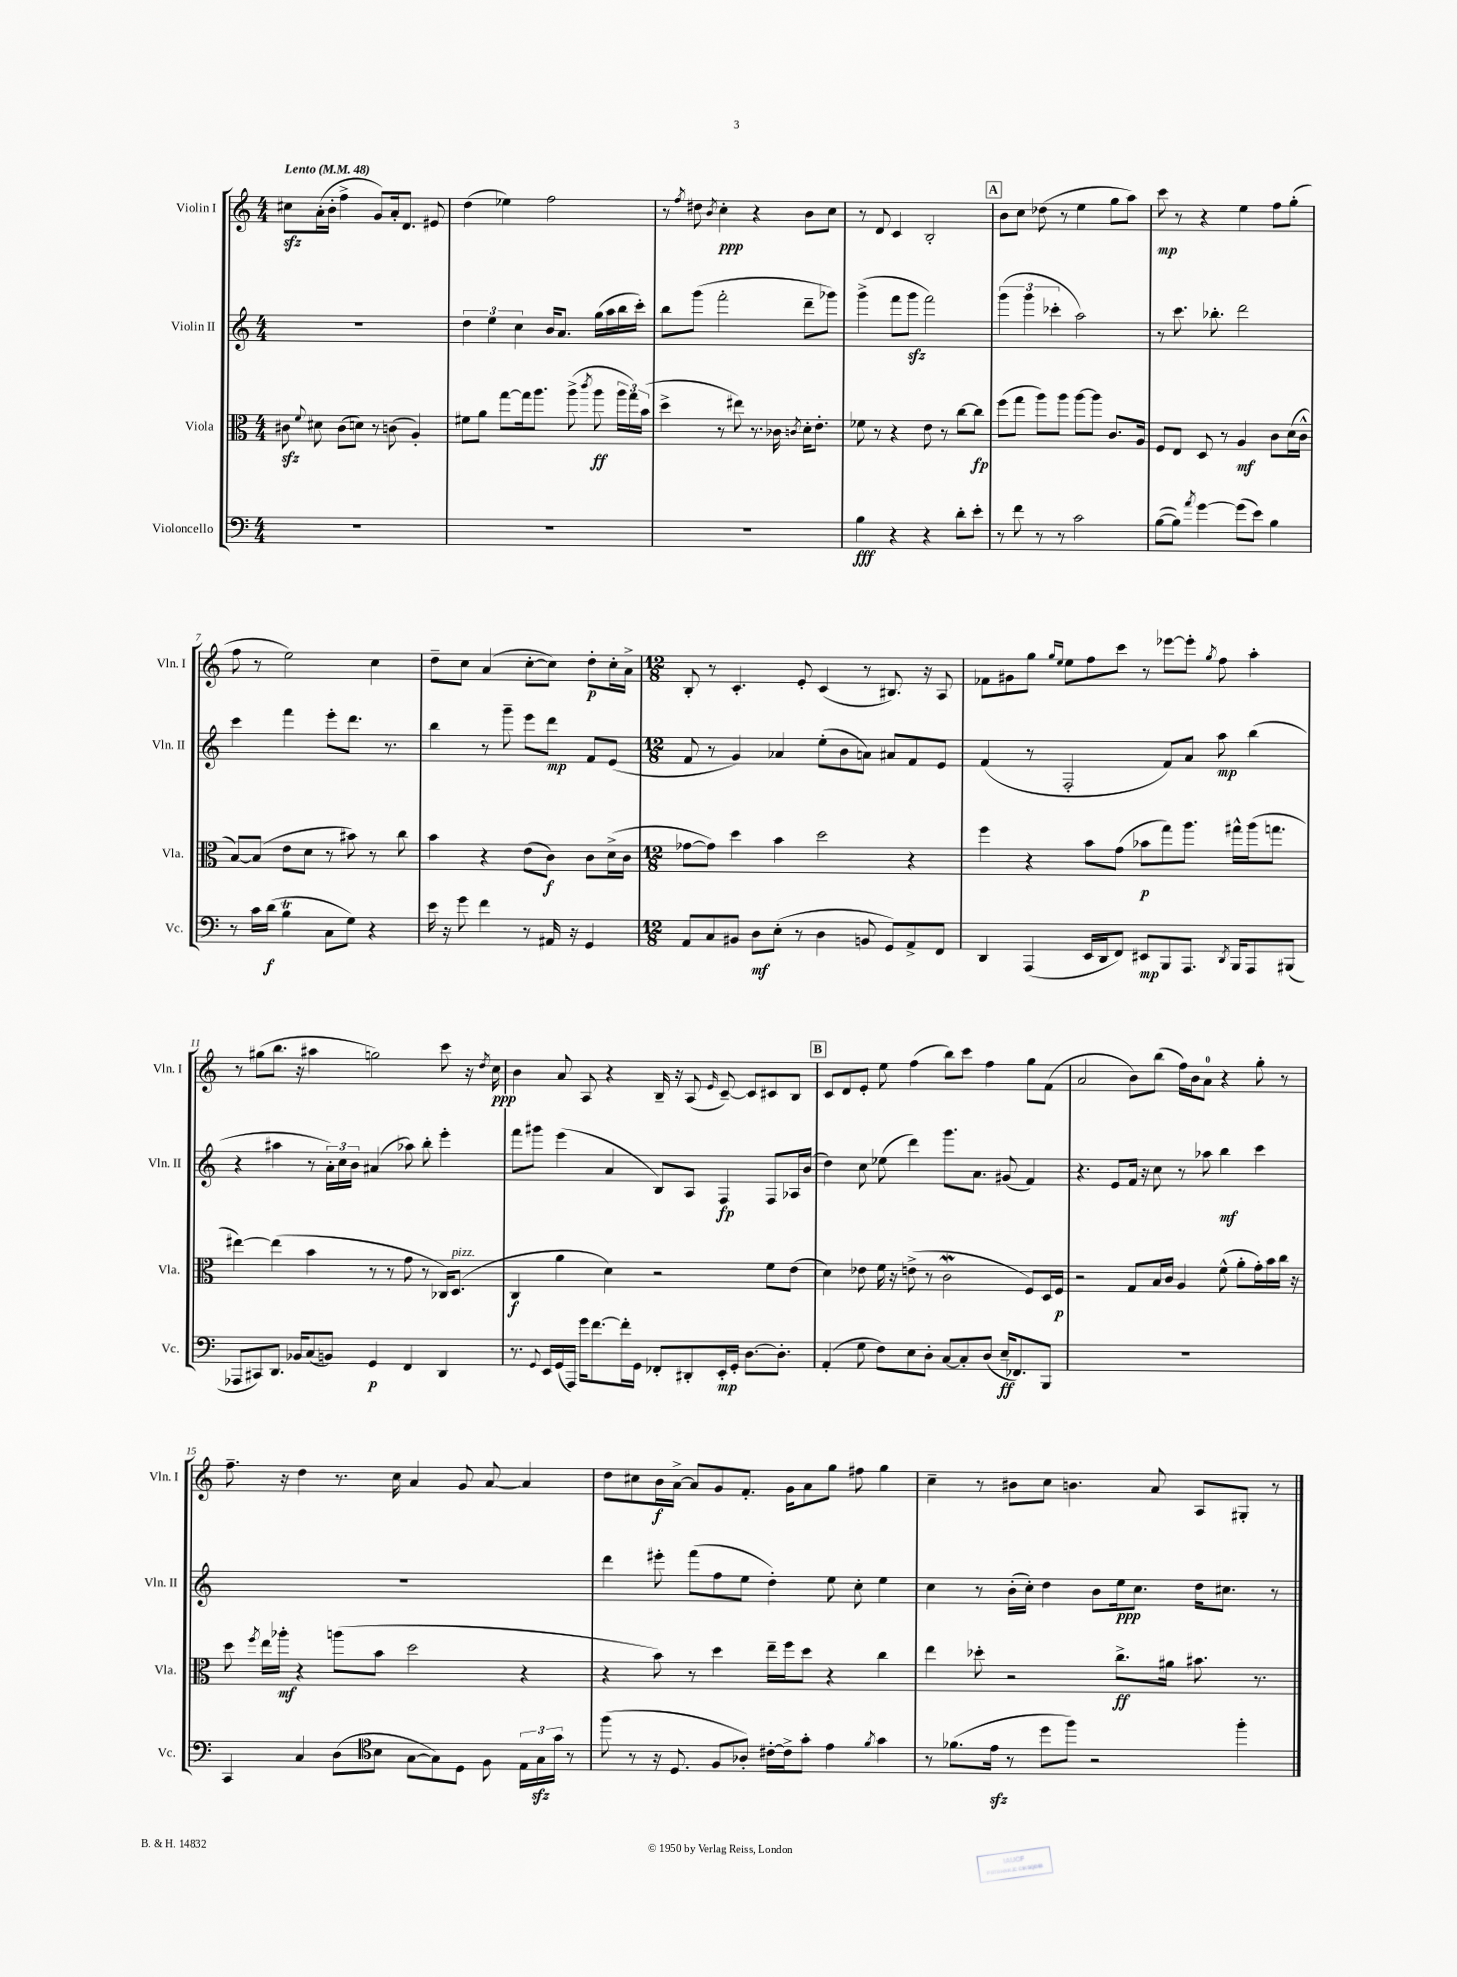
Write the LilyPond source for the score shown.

<<
\new StaffGroup <<
\new Staff = "s0" \with { instrumentName = "Violin I" shortInstrumentName = "Vln. I" } {
    \clef treble \key c \major \numericTimeSignature \time 4/4 \tempo "Lento" 4 = 48
    \autoBeamOff cis''8[\sfz a'16-.( b'16]-. f''4-> g'8[) a'16-. d'8.] eis'8 |
    d''4( ees''4) f''2 |
    r8 \acciaccatura { f''8 } dis''8 \acciaccatura { b'8 } c''4-.\ppp r4 b'8[ c''8] |
    r8 d'8 c'4 b2-. |
    \mark \markup { \box "A" } b'8[ c''8] des''8( r8 e''4 g''8[ a''8]) |
    c'''8\mp r8 r4 e''4 f''8[ g''8]-.( |
    f''8 r8 e''2) c''4 |
    d''8[-- c''8] a'4( c''8[~-. c''8]) d''8[-.\p c''16-. a'16]-> |
    \numericTimeSignature \time 12/8 b8-. r8 c'4.-. e'8-. c'4( r8 bis8.) r16 a8 |
    fes'8[ gis'8 g''8] \grace { g''16[ e''16] } e''8[ f''8 c'''8] r8 ees'''8[~ ees'''8]-. \acciaccatura { g''8 } f''8 a''4-. |
    r8 gis''8[( b''8.] r16 ais''4 g''2) c'''8 r16 \acciaccatura { d''8 } c''16\ppp |
    b'4 a'8 a8 r4 b16-- r16 a8( \grace { e'16 } c'8~--) c'8[ cis'8 b8] |
    \mark \markup { \box "B" } c'8[ d'8 e'8]-. e''8 f''4( b''8[) c'''8] f''4 g''8[ f'8]( |
    a'2 b'8[) b''8]( f''16[) b'16 a'8]-0 r4 g''8-. r8 |
    f''8.-- r16 d''4 r8. c''16 a'4 g'8 a'8~ a'4 |
    d''8[ cis''8 b'16\f a'16]~-> a'8[ g'8 f'8.]-. g'16[ a'8 g''8] fis''8 g''4 |
    c''4-- r8 bis'8[ c''8] b'4. a'8 a8[ gis8]-. r8 \bar "|." |
}
\new Staff = "s1" \with { instrumentName = "Violin II" shortInstrumentName = "Vln. II" } {
    \clef treble \key c \major \numericTimeSignature \time 4/4
    \autoBeamOff R1 |
    \tuplet 3/2 { d''4 e''4 c''4 } b'16[ a'8.] g''16[( a''16 b''16 c'''16]-.) |
    b''8[ g'''8]( f'''2-. d'''8[-- ges'''8]) |
    g'''4->( f'''8[ g'''8]\sfz f'''2) |
    \mark \markup { \box "A" } \tuplet 3/2 { g'''4( g'''4 ces'''4-. } a''2) |
    r8 c'''8. bes''8.-. d'''2 |
    c'''4 f'''4 e'''8[-. d'''8.] r8. |
    b''4 r8 g'''8-- e'''8[ d'''8]\mp f'8[ e'8]( |
    \numericTimeSignature \time 12/8 f'8 r8 g'4) aes'4 e''8[-.( b'8 a'8]) ais'8[ f'8 e'8] |
    f'4( r8 f2-. f'8[) a'8] a''8\mp b''4( |
    r4 ais''4 r8 \tuplet 3/2 { a'16[-.) c''16 b'16] } ais'4( aes''8) b''8-. e'''4-. |
    f'''8[ gis'''8] e'''4( a'4 b8[) a8] f4\fp f8[ aes16 b'16]( |
    \mark \markup { \box "B" } d''4) c''8 ees''8( d'''4) g'''8.[ a'8.] gis'8( f'4) |
    r4. e'8[ f'16] r16 c''8 r8 aes''8 b''4\mf c'''4 |
    R1. |
    d'''4 eis'''8-. f'''8[( f''8 e''8] d''4-.) e''8 c''8-. e''4 |
    c''4 r8 b'16[-.( c''16]-.) d''4 b'8[ e''16\ppp c''8.] d''16[ cis''8.] r8 \bar "|." |
}
\new Staff = "s2" \with { instrumentName = "Viola" shortInstrumentName = "Vla." } {
    \clef alto \key c \major \numericTimeSignature \time 4/4
    \autoBeamOff cis'8\sfz \appoggiatura { f'8 } dis'8 cis'8[( d'8]) r8 c'8( a4-.) |
    fis'8[ a'8] g''8[~ g''16 a''8.] a''8->( \acciaccatura { c'''8 } a''8\ff \tuplet 3/2 { a''16[ g''16) b'16]( } |
    d''4-> r8 eis''8) r8. ces'16 \acciaccatura { c'8 } d'16[-. e'8.]-. |
    fes'8 r8 r4 e'8 r8 c''8[~ c''8]\fp |
    \mark \markup { \box "A" } f''8[( g''8] a''8[) a''8] a''8[~ a''8] c'8.[ a16] |
    f8[ e8] d8 r8 a4\mf c'8[ d'16( c'16]-^ |
    b8[~) b8]( e'8[ d'8] r8 bis'8) r8 c''8 |
    b'4 r4 e'8[( c'8]\f) c'8[ d'16->( c'16] |
    \numericTimeSignature \time 12/8 ges'8[~ ges'8]) d''4 b'4 d''2 r4 |
    f''4 r4 b'8[ g'8]( bes'8[\p g''8) a''8.] gis''16[-^ a''16( g''8.] |
    eis''4~) eis''4( b'4 r8 r8 g'8 r8 ces16[) d8.]^\markup { \italic "pizz." }( |
    c4\f a'4 d'4) r2 f'8[ e'8]( |
    \mark \markup { \box "B" } d'4) ees'8 f'16 r16 e'8->( r8 c'2\mordent f8[) d16 f16]\p |
    r2 g8[ b16 c'16] a4 f'8-^( a'8[-. g'16-.) b'16 c''16] r16 |
    d''8 \acciaccatura { f''8 } e''16[ aes''16]-.\mf r4 a''8[( b'8] d''2 r4 |
    r4 b'8) r8 d''4 e''16[-- f''16 d''8] r4 c''4 |
    e''4 des''8-. r2 c''8.[->\ff ais'16] bis'8. r8. \bar "|." |
}
\new Staff = "s3" \with { instrumentName = "Violoncello" shortInstrumentName = "Vc." } {
    \clef bass \key c \major \numericTimeSignature \time 4/4
    \autoBeamOff R1 |
    R1 |
    R1 |
    b4\fff r4 r4 d'8[-. e'8]-. |
    \mark \markup { \box "A" } r8 f'8 r8 r8 c'2 |
    b8[~( b8]) \acciaccatura { a'8 } g'4~ g'8[( e'8]) b4 |
    r8 c'16[ d'16]\f( b4\trill c8[ g8]) r4 |
    e'16 r16 g'8 f'4 r8 ais,16 r16 g,4 |
    \numericTimeSignature \time 12/8 a,8[ c8 bis,8] d8[\mf e8]-.( r8 d4 b,8 g,8[) a,8-> f,8] |
    d,4 a,,4( e,16[ d,16 f,8]) eis,8[\mp b,,8 a,,8.] \acciaccatura { d,8 } b,,16[ a,,8 bis,,8]( |
    aes,,8[ cis,8) d,8.] bes,16[ c8( b,8]) g,4\p f,4 d,4 |
    r8. \appoggiatura { g,8 } e,16[ g,16( a,,16]) g'16[ f'8.~ f'16-. g,16] fes,8[-. dis,8-. e,16-.\mp g,16]-. d8.[~ d8.]-. |
    \mark \markup { \box "B" } a,4-.( g8 f8[) e8 d8]-. c8[~ c8-. d8]( e16[--\ff fes,8.) b,,8] |
    R1. |
    c,4 c4 d8[( b8] g8[~ g8) d8] f8 \tuplet 3/2 { e16[ g16\sfz g'16] } r8 |
    \clef tenor f''8( r8 r16 d8. f8[ aes8]-.) cis'16[~-. cis'16-> g'8]-. e'4 \acciaccatura { f'8 } g'4 |
    r8 fes'8.[( e'16]\sfz r8 d''8[ f''8]) r2 f''4-. \bar "|." |
}
>>
>>
